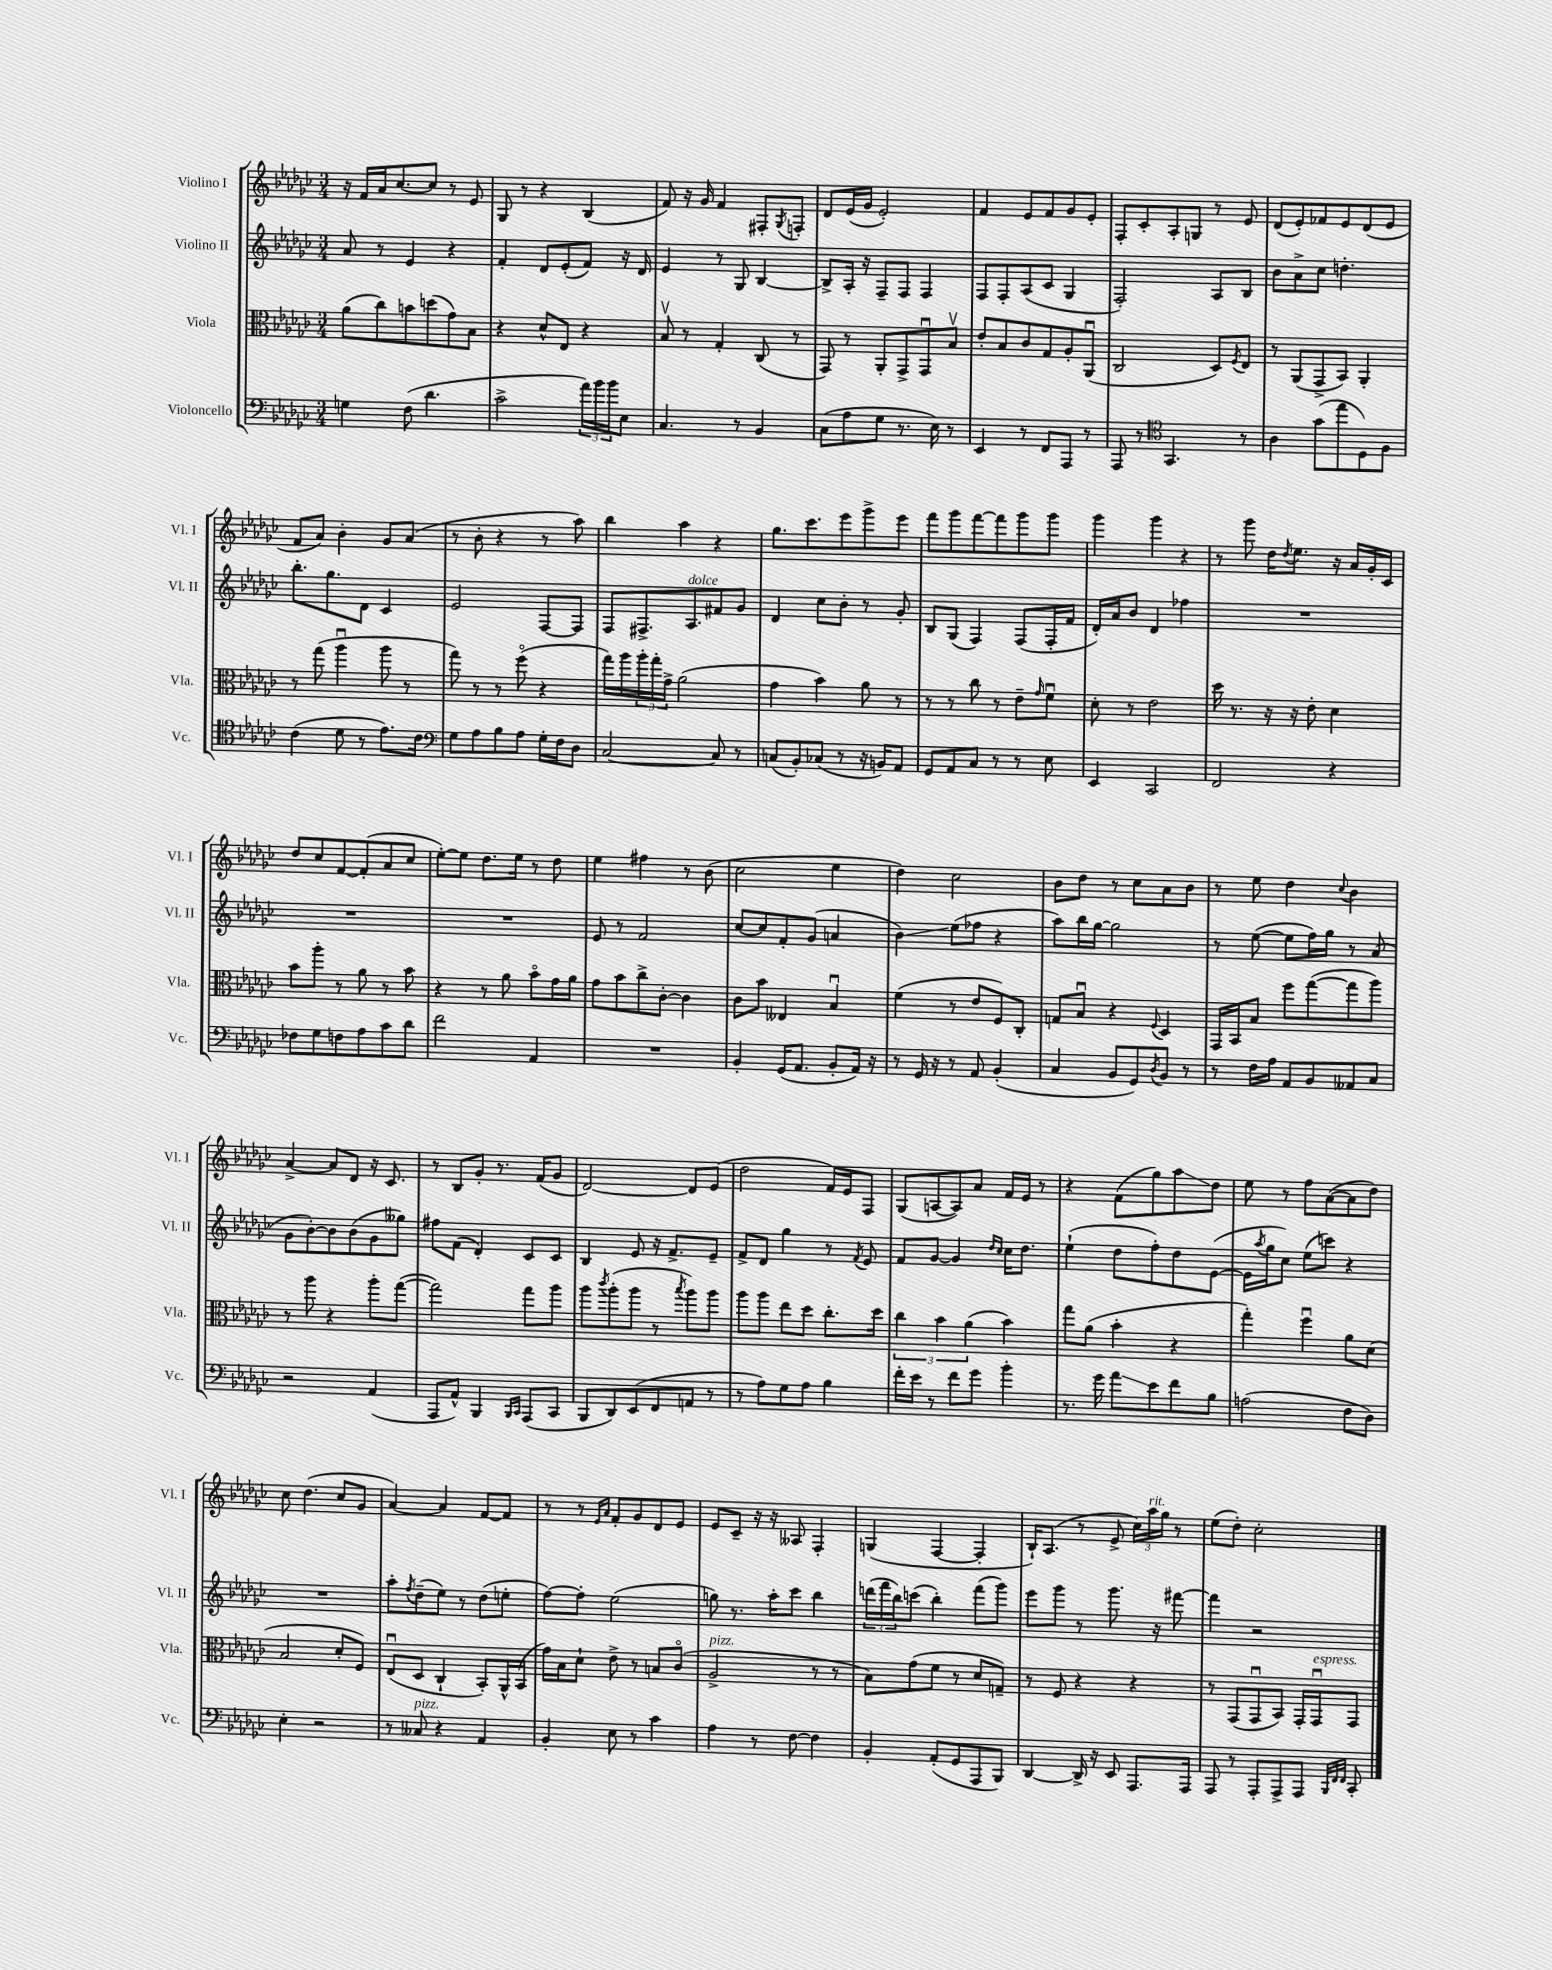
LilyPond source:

<<
\new StaffGroup <<
\new Staff = "s0" \with { instrumentName = "Violino I" shortInstrumentName = "Vl. I" } {
    \clef treble \key ges \major \numericTimeSignature \time 3/4
    r16 f'16 aes'16 ces''8.~ ces''8 r8 ees'8 |
    ges8 r8 r4 bes4( |
    f'8) r16 ges'16 f'4 fis8-. \acciaccatura { ges8 } f8-. |
    des'8 ees'16( ges'16 ees'2-.) |
    f'4 ees'8 f'8 ges'8 ees'8-. |
    f8-. ces'8-. aes8-. g8 r8 ees'8 |
    des'8( ees'8-.) fes'8 ees'8 des'8( ees'8 |
    f'8 aes'8) bes'4-. ges'8 aes'8( |
    r8 bes'8-. r4 r8 aes''8) |
    bes''4 aes''4 r4 |
    ges''8. ces'''8. ees'''8 ges'''8-> ees'''8 |
    f'''8 ges'''8 f'''8~ f'''8 ges'''8 ges'''8 |
    ges'''4 ges'''4 r4 |
    r8 ges'''8 des''16 \acciaccatura { des''8 } ees''8. r16 aes'16 ges'16-. ces'16 |
    des''8 ces''8 f'8~ f'8-.( aes'8 ces''8 |
    ees''8~-.) ees''8 des''8. ees''16 r8 des''8 |
    ees''4 fis''4 r8 bes'8( |
    ces''2 ees''4 |
    des''4) ces''2 |
    bes'8 des''8 r8 ces''8 aes'8 bes'8 |
    r8 ees''8 des''4 \appoggiatura { ces''8 } bes'4 |
    aes'4~-> aes'8 des'8 r16 ces'8. |
    r8 bes8 ges'8-. r8. f'16( ges'8 |
    des'2~) des'8 ees'8( |
    des''2 f'16) ees'16 f8 |
    ges8( a8~ a8) aes'8 f'16 ees'16 r8 |
    r4 f'8( ges''8) aes''8\glissando des''8 |
    ees''8 r8 f''8 aes'8~( aes'8 des''8) |
    ces''8 des''4.( ces''8 ges'8 |
    aes'4~) aes'4 f'8~ f'8 |
    r8 r8 \grace { ees'16 aes'16 } f'8-. ges'8 des'8 ees'8 |
    ees'8 ces'8-- r16 r16 aeses8 f4-. |
    g4( f4~ f4-. |
    bes16-!) aes8.( r8 ees'8-> \tuplet 3/2 { ces''16) aes''16^\markup { \italic "rit." } ges''16 } r8 |
    ees''8( des''8-.) ces''2-. \bar "|." |
}
\new Staff = "s1" \with { instrumentName = "Violino II" shortInstrumentName = "Vl. II" } {
    \clef treble \key ges \major \numericTimeSignature \time 3/4
    aes'8 r8 ees'4 r4 |
    f'4-. des'8 ees'8-.( f'8) r16 des'16 |
    ees'4 r8 ges8 bes4~ |
    bes8-> aes16-. r16 f8-- f8 f4 |
    f8 f8-. aes8( ces'8 ges4 |
    f2-.) aes8 bes8 |
    bes'8 aes'8-> ces''8 d''4.-. |
    bes''8.-. ges''8. des'8 ces'4 |
    ees'2 f8~ f8 |
    f8 fis8.-> aes8.^\markup { \italic "dolce" } fis'8 ges'8 |
    des'4 ces''8 bes'8-. r8 ges'8-. |
    bes8 ges8( f4) f8( f16-. f'16 |
    des'16-.) aes'16 bes'8 des'4 fes''4 |
    R2. |
    R2. |
    R2. |
    ees'8 r8 f'2 |
    ces''8~ ces''8 f'8-. ges'8( a'4 |
    bes'4\glissando) ees''8( fes''8 r4 |
    aes''8) bes''16 ges''16~ ges''2 |
    r8 ees''8~( ees''8 f''16) ges''16 r8 aes'8( |
    ges'8 bes'8~-.) bes'8 bes'8( ges'8 geses''8) |
    fis''8 f'8( des'4-.) ces'8 ces'8 |
    bes4 ees'8 r16 f'8.-> ees'8-- |
    f'8-> des'8 ges''4 r8 \acciaccatura { f'8 } ees'8 |
    f'8 ges'8~ ges'4 \grace { des''16 ces''16 } ces''16 des''8. |
    ees''4-!( des''8 f''8-.) des''8 ees'8~( |
    ees'16 \acciaccatura { aes''8 } ges''16 ces''8) ees''8( c'''8) r4 |
    R2. |
    aes''8-. \acciaccatura { f''8 } des''8--( ees''8) r8 des''8( e''8-. |
    f''8~) f''8-. ees''2( |
    g''8) r8. aes''16-. ces'''8 bes''4 |
    \tuplet 3/2 { d'''16( f'''16 bes''16) } c'''8( bes''4-.) f'''8( ges'''8) |
    ees'''8 ges'''8 r8 ges'''8. r16 fis'''8~ |
    fis'''4 r2 \bar "|." |
}
\new Staff = "s2" \with { instrumentName = "Viola" shortInstrumentName = "Vla." } {
    \clef alto \key ges \major \numericTimeSignature \time 3/4
    aes'8( ces''8) b'8 d''8( ges'8) bes8 |
    r4 des'8-^ ees8 r4 |
    bes8\upbow r8 ges4-. ces8( r8 |
    ges,8) r8 aes,8-. ges,8-> ges,8\downbow bes8\upbow |
    ees'8-. bes8 ces'8 ges8 aes8-. aes,8\downbow( |
    ces2 des8) \acciaccatura { f8 } ees8 |
    r8 aes,8( ges,8-> bes,8) aes,4-. |
    r8 ges''8( aes''4\downbow aes''8 r8 |
    ges''8) r8 r8 f''8\flageolet( r4 |
    ges''16) aes''16 \tuplet 3/2 { aes''16-. ges''16-. ges'16-> } aes'2( |
    ges'4 bes'4) aes'8 r8 |
    r8 r8 ces''8 r8 ees'8-- \grace { ges'16 } f'8\downbow |
    des'8-. r8 ees'2 |
    des''16 r8. r16 r16 ees'8-. des'4 |
    bes'8 aes''8-. r8 aes'8 r8 bes'8 |
    r4 r8 aes'8 bes'8\flageolet ges'16 aes'16 |
    ges'8 bes'8 ces''8-> ces'8~-. ces'4 |
    ces'8 bes'8 eeses4 bes4\downbow |
    f'4( r8 ees'8 f8) ces8-. |
    g8 bes8\downbow r4 \appoggiatura { f8 } des4 |
    ges,16 bes,16 bes8 f''8 ges''8~( ges''8 aes''8) |
    r8 aes''8 r4 aes''8-. ges''8~( |
    ges''2) ges''8 aes''8 |
    aes''8 \acciaccatura { ces'''8 } aes''8-.( aes''8 r8 \acciaccatura { bes''8 } aes''8) aes''8 |
    aes''8 aes''8 ees''8 des''8 ces''8.-. des''16 |
    \tuplet 3/2 { ces''4 bes'4 aes'4( } bes'4) |
    ges''8 aes'8( bes'4-. r4 |
    ges''4-.) f''4\downbow aes'8 des'8( |
    bes2 des'8-. f8) |
    ees8\downbow( des8 ces4-! bes,8-.) aes,16-^ bes,16( |
    ges'16) bes16 des'8-! ees'8-> r8 b8 ces'8\flageolet( |
    aes2->^\markup { \italic "pizz." } r8 r8 |
    bes8) ges'8( f'8 r8 des'8 g8--) |
    r8 f8 r4 r4 |
    r8 ges,8( ges,8\downbow bes,8) ges,16-. ges,16\downbow^\markup { \italic "espress." } ges,8 \bar "|." |
}
\new Staff = "s3" \with { instrumentName = "Violoncello" shortInstrumentName = "Vc." } {
    \clef bass \key ges \major \numericTimeSignature \time 3/4
    g4 f8( des'4. |
    ces'2-> \tuplet 3/2 { aes'16) bes'16 bes'16 } ees8 |
    ces4. r8 bes,4 |
    ces8( aes8 ges8 r8. ees16) r8 |
    ees,4 r8 f,8 aes,,8 r8 |
    aes,,8 r8 \clef tenor ges,4. r8 |
    aes4 ges'8( ees''8 des8) f8 |
    ces'4( des'8 r8 ees'8.) ces'16 |
    \clef bass ges8 aes8 bes8 aes8 ges16-. f16 des8 |
    ces2~ ces8 r8 |
    c8( bes,8-.) ces8( r8 r16 b,16) aes,8 |
    ges,8 aes,8 ces8 r8 r8 ees8 |
    ees,4 ces,2 |
    f,2 r4 |
    fes8 ges8 f8 aes8 ces'8 des'8 |
    f'2 aes,4 |
    R2. |
    bes,4-. ges,16( aes,8. bes,8-. aes,16) r16 |
    r8 ges,16 r16 r8 aes,8 bes,4-.( |
    ces4 bes,8 ges,8) \acciaccatura { des8 } bes,8 r8 |
    r8 f16 aes16 aes,8 bes,8 aeses,8 ces8 |
    r2 aes,4( |
    aes,,8 aes,8-^) bes,,4 \grace { bes,,16 ces,16 } aes,,8( ces,8 |
    bes,,8 des,8) ees,8( f,8 a,8 r8 |
    r8 aes8) ges8 aes8 bes4 |
    f'16-. ees'16 r8 f'8 ges'8 bes'4-. |
    r8. ges'16 aes'8\glissando ees'8 f'8 bes8 |
    a2( f8 des8) |
    ees4-. r2 |
    r8 ceses8^\markup { \italic "pizz." } r4 aes,4 |
    bes,4-. ees8 r8 ces'4 |
    aes4 r8 f8~ f4 |
    bes,4-. aes,8-.( ges,8 aes,,8 bes,,8) |
    des,4~ des,16-> r16 ees,8 aes,,8. aes,,16 |
    aes,,8 r8 aes,,8-. aes,,8-> aes,,8 \grace { bes,,32 f,32 f,32 } ces,8-. \bar "|." |
}
>>
>>
\layout { \context { \Score \remove "Bar_number_engraver" } }
